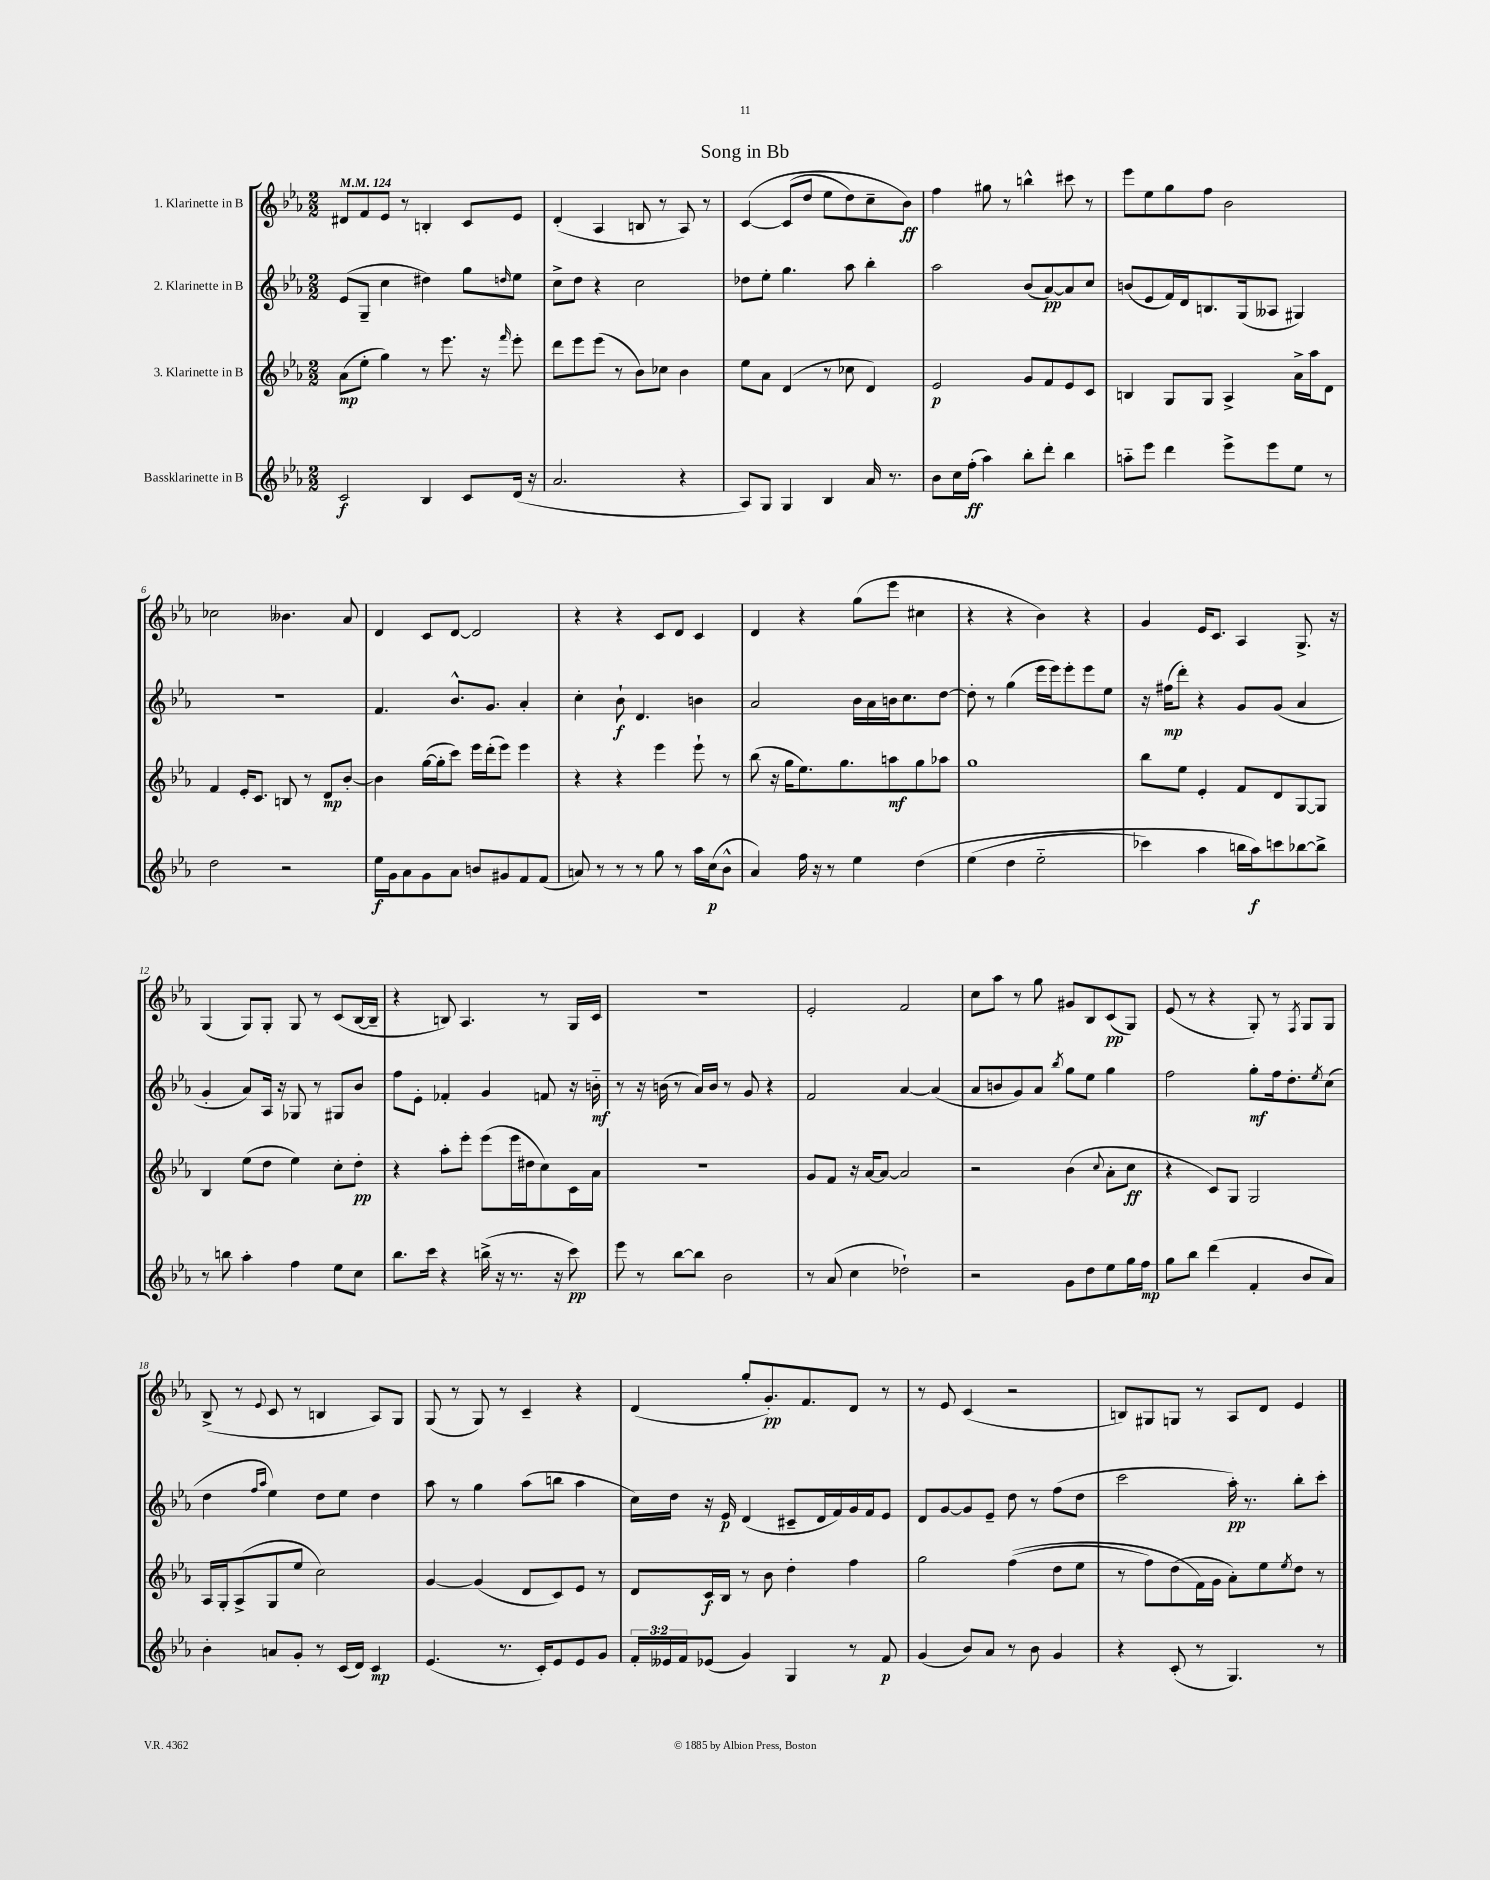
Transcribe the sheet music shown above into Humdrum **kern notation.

**kern	**dynam	**kern	**dynam	**kern	**dynam	**kern	**dynam
*part4	*part4	*part3	*part3	*part2	*part2	*part1	*part1
*staff4	*staff4	*staff3	*staff3	*staff2	*staff2	*staff1	*staff1
*I"Bassklarinette in B	*	*I"3. Klarinette in B	*	*I"2. Klarinette in B	*	*I"1. Klarinette in B	*
*clefG2	*	*clefG2	*	*clefG2	*	*clefG2	*
*k[b-e-a-]	*	*k[b-e-a-]	*	*k[b-e-a-]	*	*k[b-e-a-]	*
*M2/2	*	*M2/2	*	*M2/2	*	*M2/2	*
*MM124	*	*MM124	*	*MM124	*	*MM124	*
=1	=1	=1	=1	=1	=1	=1	=1
2c/	f	(8a-\L	mp	(8e-/L	.	8d#X/L	.
.	.	8ee-'\J	.	8G~/J	.	8f/	.
.	.	4gg\)	.	4cc\	.	8e-/J	.
.	.	.	.	.	.	8r	.
4B-/	.	8r	.	4dd#X\)	.	4Bn'/	.
.	.	8.eee-\	.	.	.	.	.
8c/L	.	.	.	8gg\L	.	8c/L	.
.	.	16r	.	.	.	.	.
.	.	16qqfff/	.	16qqddn/	.	.	.
(16d/Jk	.	8eee-'\	.	8ee-\J	.	8e-/J	.
16r	.	.	.	.	.	.	.
=2	=2	=2	=2	=2	=2	=2	=2
2.a-/	.	8ddd\L	.	8cc^\L	.	(4d'/	.
.	.	8eee-\	.	8dd\J	.	.	.
.	.	(8eee-\J	.	4r	.	4A-/	.
.	.	8r	.	.	.	.	.
.	.	8b-\L)	.	2cc\	.	8Bn/	.
.	.	8cc-X\J	.	.	.	8r	.
4r	.	4b-\	.	.	.	8A-/)	.
.	.	.	.	.	.	8r	.
=3	=3	=3	=3	=3	=3	=3	=3
8A-/L)	.	8ee-\L	.	8dd-X\L	.	([4c/	.
8G/J	.	8a-\J	.	8ee-'\J	.	.	.
4G/	.	(4d/	.	4.gg\	.	(8c/L]	.
.	.	.	.	.	.	8dd/J	.
4B-/	.	8r	.	.	.	8ee-\L	.
.	.	8cc-X\	.	8aa-\	.	8dd\)	.
16a-/	.	4d/)	.	4bb-'\	.	8cc~\	.
8.r	.	.	.	.	.	.	.
.	.	.	.	.	.	8b-\J)	ff
=4	=4	=4	=4	=4	=4	=4	=4
8b-\L	.	2e-/	p	2aa-\	.	4ff\	.
16cc\L	.	.	.	.	.	.	.
(16ff'\JJ	ff	.	.	.	.	.	.
4aa-\)	.	.	.	.	.	8gg#X\	.
.	.	.	.	.	.	8r	.
8bb-'\L	.	8g/L	.	(8b-/L	.	4bbn^^\	.
8ddd'\J	.	8f/	.	[8a-/)	pp	.	.
4bb-\	.	8e-/	.	8a-/]	.	8ccc#X\	.
.	.	8c/J	.	8cc/J	.	8r	.
=5	=5	=5	=5	=5	=5	=5	=5
8aan\L	.	4Bn/	.	(8bn/L	.	8eee-\L	.
8eee-\J	.	.	.	8e-/	.	8ee-\	.
4ddd\	.	8G/L	.	16f/L)	.	8gg\	.
.	.	.	.	16d/J	.	.	.
.	.	8G/J	.	8.Bn/	.	8ff\J	.
8eee-^\L	.	4A-^/	.	.	.	2b-\	.
.	.	.	.	(16G/k	.	.	.
8eee-\	.	.	.	8A--X/J	.	.	.
8ee-\J	.	16a-^\LL	.	4G#X/)	.	.	.
.	.	16aa-\J	.	.	.	.	.
8r	.	8d\J	.	.	.	.	.
!!LO:LB:g=z
=6	=6	=6	=6	=6	=6	=6	=6
2dd\	.	4f/	.	1r	.	2cc-X\	.
.	.	16e-'/KL	.	.	.	.	.
.	.	8.c/J	.	.	.	.	.
2r	.	8Bn/	.	.	.	4.b--X\	.
.	.	8r	.	.	.	.	.
.	.	8d/L	mp	.	.	.	.
.	.	[8b-'/J	.	.	.	8a-/	.
=7	=7	=7	=7	=7	=7	=7	=7
16ee-\LL	f	4b-\]	.	4.f/	.	4d/	.
16g\J	.	.	.	.	.	.	.
8a-\	.	.	.	.	.	.	.
8g\	.	([16gg\LL	.	.	.	8c/L	.
.	.	16gg'\J]	.	.	.	.	.
8a-\J	.	8ccc\J)	.	8.b-^^/L	.	[8d/J	.
8bn/L	.	16eee-\LL	.	.	.	2d/]	.
.	.	(16ddd'\J	.	8.g/J	.	.	.
8g#X/	.	8eee-\J)	.	.	.	.	.
8f/	.	4eee-\	.	4a-'/	.	.	.
(8f/J	.	.	.	.	.	.	.
=8	=8	=8	=8	=8	=8	=8	=8
8an/)	.	4r	.	4cc'\	.	4r	.
8r	.	.	.	.	.	.	.
8r	.	4r	.	8b-`\	f	4r	.
8r	.	.	.	4.d/	.	.	.
8gg\	.	4eee-\	.	.	.	8c/L	.
8r	.	.	.	.	.	8d/J	.
16aa-\LL	.	8eee-`\	.	4bn\	.	4c/	.
(16cc\J	p	.	.	.	.	.	.
8b-^^\J	.	8r	.	.	.	.	.
=9	=9	=9	=9	=9	=9	=9	=9
4a-/)	.	(8bb-\	.	2a-/	.	4d/	.
.	.	16r	.	.	.	.	.
.	.	16gg\KL	.	.	.	.	.
16ff\	.	8.ee-\)	.	.	.	4r	.
16r	.	.	.	.	.	.	.
8r	.	.	.	.	.	.	.
.	.	8.gg\	.	.	.	.	.
4ee-\	.	.	.	16b-\LL	.	(8gg\L	.
.	.	.	.	16a-\	.	.	.
.	.	8aan\	mf	16bn\J	.	8eee-\J	.
.	.	.	.	8.cc\	.	.	.
(4dd\	.	8gg\	.	.	.	4cc#X\	.
.	.	8aa-X\J	.	[8dd\J	.	.	.
=10	=10	=10	=10	=10	=10	=10	=10
(4ee-\	.	1gg	.	8dd'\]	.	4r	.
.	.	.	.	8r	.	.	.
4dd\	.	.	.	(4gg\	.	4r	.
2ee-\	.	.	.	16eee-\LL	.	4b-\)	.
.	.	.	.	16eee-\J)	.	.	.
.	.	.	.	8eee-'\	.	.	.
.	.	.	.	8eee-\	.	4r	.
.	.	.	.	8ee-\J	.	.	.
=11	=11	=11	=11	=11	=11	=11	=11
4ccc-X\)	.	8bb-\L	.	16r	.	4g/	.
.	.	.	.	(16ff#X\KL	mp	.	.
.	.	8ee-\J	.	8ddd'\J)	.	.	.
4aa-\	.	4e-'/	.	4r	.	16e-/KL	.
.	.	.	.	.	.	8.c/J	.
16bbn\LL	.	8f/L	.	8g/L	.	4A-/	.
16aa-\J)	f	.	.	.	.	.	.
8cccn\	.	8d/	.	(8g/J	.	.	.
[8bb-X\	.	[8G/	.	4a-/	.	8.G^/	.
8bb-^\J]	.	8G/J]	.	.	.	.	.
.	.	.	.	.	.	16r	.
!!LO:LB:g=z
=12	=12	=12	=12	=12	=12	=12	=12
8r	.	4B-/	.	4g'/	.	(4G/	.
8bbn\	.	.	.	.	.	.	.
4aa-'\	.	(8ee-\L	.	8a-/L)	.	8G/L)	.
.	.	8dd\J	.	16A-/Jk	.	8G'/J	.
.	.	.	.	16r	.	.	.
4ff\	.	4ee-\)	.	8G-X/	.	8G/	.
.	.	.	.	8r	.	8r	.
8ee-\L	.	8cc'\L	.	8G#X/L	.	(8c/L	.
8cc\J	.	8dd'\J	pp	8b-/J	.	[16B-/L	.
.	.	.	.	.	.	16B-~/JJ]	.
=13	=13	=13	=13	=13	=13	=13	=13
8.bb-\L	.	4r	.	8ff\L	.	4r	.
.	.	.	.	8e-'\J	.	.	.
16ccc\Jk	.	.	.	.	.	.	.
4r	.	8aa-'\L	.	4f-X'/	.	8Bn/)	.
.	.	8eee-'\J	.	.	.	4.A-/	.
(16bbn^\	.	(8eee-\L	.	4g/	.	.	.
16r	.	.	.	.	.	.	.
8.r	.	16eee-\L	.	.	.	.	.
.	.	16dd#X\J	.	.	.	.	.
.	.	8cc\)	.	8fn/	.	8r	.
16r	.	.	.	.	.	.	.
8ccc\)	pp	16c\L	.	16r	.	16G/LL	.
.	.	16a-\JJ	.	16bn\	mf	16c/JJ	.
=14	=14	=14	=14	=14	=14	=14	=14
8eee-\	.	1r	.	8r	.	1r	.
8r	.	.	.	16r	.	.	.
.	.	.	.	(16bn\	.	.	.
[8bb-\L	.	.	.	8r	.	.	.
8bb-\J]	.	.	.	16a-/LL)	.	.	.
.	.	.	.	16b/JJ	.	.	.
2b-\	.	.	.	8r	.	.	.
.	.	.	.	8g/	.	.	.
.	.	.	.	4r	.	.	.
=15	=15	=15	=15	=15	=15	=15	=15
8r	.	8g/L	.	2f/	.	2e-'/	.
(8a-/	.	8f/J	.	.	.	.	.
4cc\	.	16r	.	.	.	.	.
.	.	[16a-/KL	.	.	.	.	.
.	.	8a-/J_	.	.	.	.	.
2dd-X`\)	.	2a-/]	.	[4a-/	.	2f/	.
.	.	.	.	(4a-/]	.	.	.
=16	=16	=16	=16	=16	=16	=16	=16
2r	.	2r	.	8a-/L	.	8cc\L	.
.	.	.	.	8bn/	.	8aa-\J	.
.	.	.	.	8g/)	.	8r	.
.	.	.	.	8a-/J	.	8gg\	.
.	.	.	.	8qbb-/	.	.	.
8g\L	.	(4b-\	.	8gg\L	.	8g#X/L	.
8dd\	.	.	.	8ee-\J	.	8B-/	.
.	.	8qqcc/	.	.	.	.	.
8ee-\	.	8a-'\L	.	4gg\	.	(8c/	pp
16gg\L	.	8cc\J	ff	.	.	8G/J)	.
16ff\JJ	mp	.	.	.	.	.	.
=17	=17	=17	=17	=17	=17	=17	=17
8gg\L	.	4r	.	2ff\	.	(8e-/	.
8bb-\J	.	.	.	.	.	8r	.
(4ddd\	.	8c/L)	.	.	.	4r	.
.	.	8G/J	.	.	.	.	.
4f'/	.	2G/	.	8gg'\L	mf	8G'/)	.
.	.	.	.	16ff\k	.	8r	.
.	.	.	.	8.dd'\	.	.	.
.	.	.	.	.	.	8qF/	.
8b-/L	.	.	.	.	.	8G/L	.
.	.	.	.	8qee-/	.	.	.
8a-/J)	.	.	.	(8cc\J	.	8G/J	.
!!LO:LB:g=z
=18	=18	=18	=18	=18	=18	=18	=18
4b-'\	.	16A-/LL	.	4dd\	.	(8B-^/	.
.	.	16G'/J	.	.	.	.	.
.	.	(8A-^/	.	.	.	8r	.
.	.	.	.	16qqff/LL	.	.	.
.	.	.	.	16qqaa-/JJ	.	8qqe-/	.
8an/L	.	8G/	.	4ee-\)	.	8c/	.
8g'/J	.	8ee-/J	.	.	.	8r	.
8r	.	2cc\)	.	8dd\L	.	4Bn/	.
(16c/LL	.	.	.	8ee-\J	.	.	.
16d/JJ)	.	.	.	.	.	.	.
4c/	mp	.	.	4dd\	.	8A-/L)	.
.	.	.	.	.	.	8G/J	.
=19	=19	=19	=19	=19	=19	=19	=19
(4.e-/	.	[4g/	.	8aa-\	.	(8G/	.
.	.	.	.	8r	.	8r	.
.	.	(4g/]	.	4gg\	.	8G/)	.
8.r	.	.	.	.	.	8r	.
.	.	8d/L	.	(8aa-\L	.	4c~/	.
16c'/KL)	.	.	.	.	.	.	.
8e-/	.	8c/)	.	8bbn\J	.	.	.
8e-/	.	8e-/J	.	4aa-\	.	4r	.
8g/J	.	8r	.	.	.	.	.
=20	=20	=20	=20	=20	=20	=20	=20
24f'/LL	.	8d/L	.	16cc\LL)	.	(4d/	.
24e--X/	.	.	.	.	.	.	.
.	.	.	.	16dd\JJ	.	.	.
24f/J	.	.	.	.	.	.	.
(8e-X/J	.	16c/L	f	16r	.	.	.
.	.	16B-/JJ	.	16e-/	p	.	.
4g/)	.	8r	.	(4d/	.	8gg'/L	.
.	.	8b-\	.	.	.	8.g'/)	pp
4G/	.	4dd'\	.	8c#X~/L	.	.	.
.	.	.	.	.	.	8.f/	.
.	.	.	.	16d/L	.	.	.
.	.	.	.	16f/)	.	.	.
8r	.	4ff\	.	16g/	.	8d/J	.
.	.	.	.	16f/J	.	.	.
8f/	p	.	.	8e-/J	.	8r	.
=21	=21	=21	=21	=21	=21	=21	=21
(4g/	.	2gg\	.	8d/L	.	8r	.
.	.	.	.	[8g/	.	8e-/	.
8b-/L)	.	.	.	8g/]	.	(4c/	.
8a-/J	.	.	.	8e-~/J	.	.	.
8r	.	((4ff\	.	8dd\	.	2r	.
8b-\	.	.	.	8r	.	.	.
4g/	.	8dd\L	.	(8ff\L	.	.	.
.	.	8ee-\J	.	8dd\J	.	.	.
=22	=22	=22	=22	=22	=22	=22	=22
4r	.	8r	.	2ccc\	.	8Bn/L)	.
.	.	8ff\L)	.	.	.	8G#X/	.
(8c'/	.	(8dd\	.	.	.	8Gn/J	.
8r	.	16f\L)	.	.	.	8r	.
.	.	16g\JJ	.	.	.	.	.
4.G/)	.	8a-'\L)	.	16aa-'\)	pp	8A-/L	.
.	.	.	.	8.r	.	.	.
.	.	8ee-\	.	.	.	8d/J	.
.	.	8qee-/	.	.	.	.	.
.	.	8dd\J	.	8bb-'\L	.	4e-/	.
8r	.	8r	.	8ccc'\J	.	.	.
==	==	==	==	==	==	==	==
*-	*-	*-	*-	*-	*-	*-	*-
